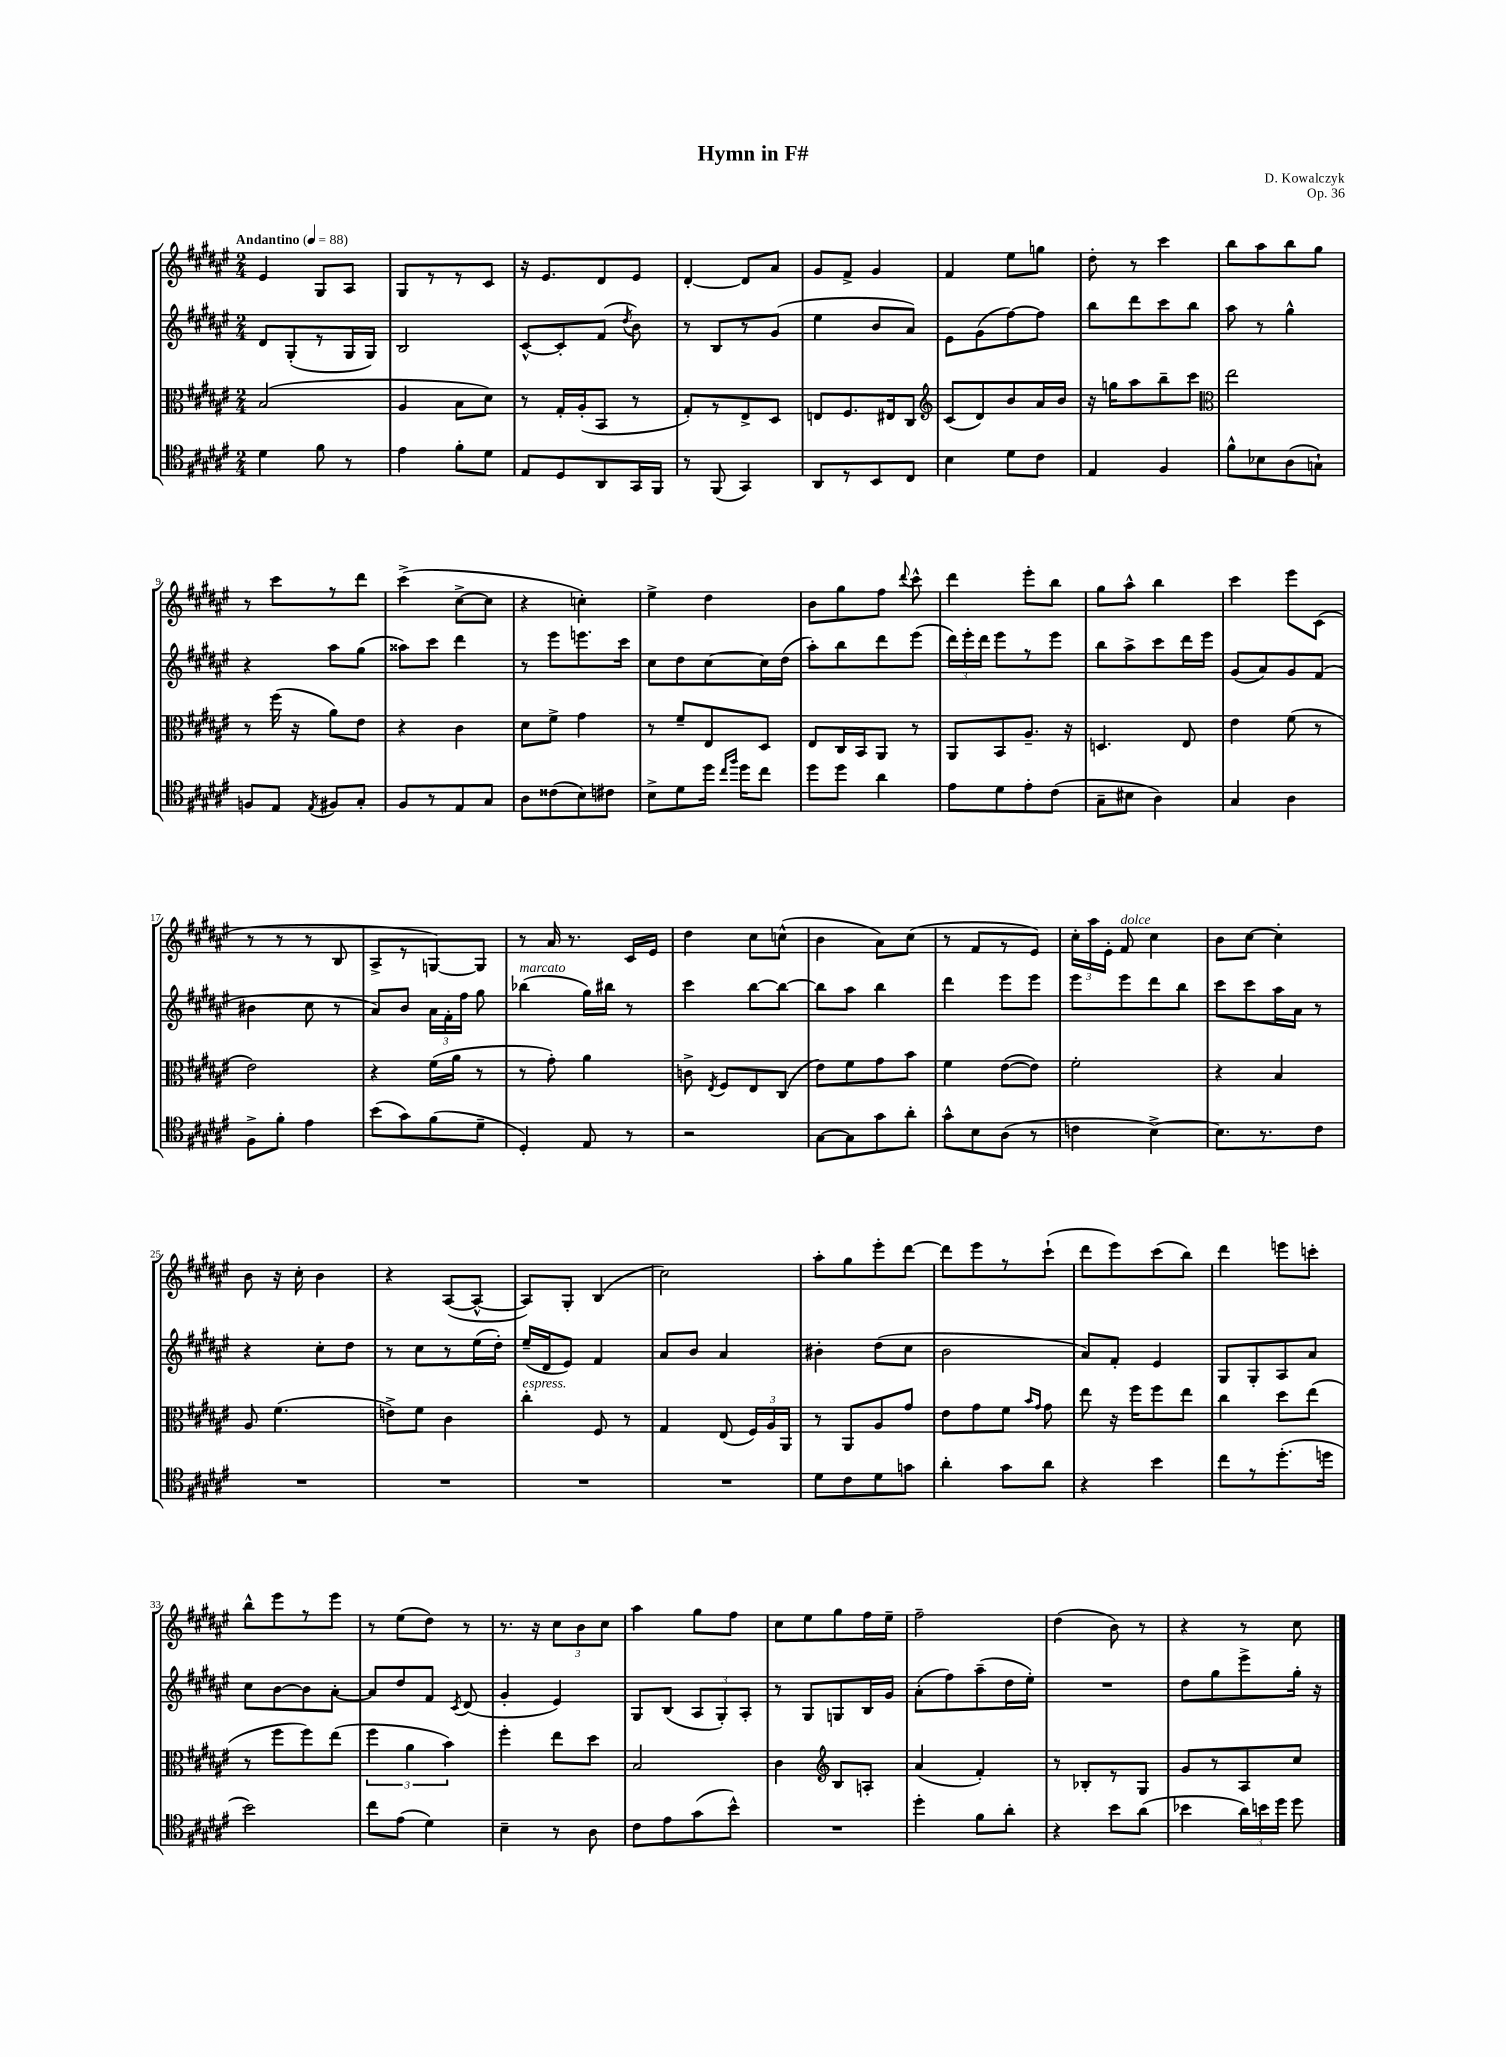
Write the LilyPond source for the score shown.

\header { title = "Hymn in F#" composer = "D. Kowalczyk" opus = "Op. 36" }
<<
\new StaffGroup <<
\new Staff = "s0" {
    \clef treble \key fis \major \numericTimeSignature \time 2/4 \tempo "Andantino" 4 = 88
    \autoBeamOff eis'4 gis8[ ais8] |
    gis8[ r8 r8 cis'8] |
    r16 eis'8.[ dis'8 eis'8] |
    dis'4~-. dis'8[ ais'8] |
    gis'8[ fis'8]-> gis'4 |
    fis'4 eis''8[ g''8] |
    dis''8-. r8 cis'''4 |
    b''8[ ais''8 b''8 gis''8] |
    r8 cis'''8[ r8 dis'''8] |
    cis'''4->( cis''8[~-> cis''8] |
    r4 c''4-.) |
    eis''4-> dis''4 |
    b'8[ gis''8 fis''8] \appoggiatura { dis'''8 } cis'''8-^ |
    dis'''4 eis'''8[-. b''8] |
    gis''8[ ais''8]-^ b''4 |
    cis'''4 eis'''8[ cis'8]( |
    r8 r8 r8 b8 |
    ais8[-> r8 g8~) g8] |
    r8 ais'16 r8. cis'16[ eis'16] |
    dis''4 cis''8[ c''8]-^( |
    b'4 ais'8[) cis''8]( |
    r8 fis'8[ r8 eis'8]) |
    \tuplet 3/2 { cis''16[-. ais''16 eis'16]-. } fis'8^\markup { \italic "dolce" } cis''4 |
    b'8[ cis''8]~ cis''4-. |
    b'8 r16 cis''16-. b'4 |
    r4 ais8[~( ais8]~-^ |
    ais8[) gis8]-. b4( |
    cis''2) |
    ais''8[-. gis''8 eis'''8-. dis'''8]~ |
    dis'''8[ eis'''8 r8 cis'''8]-!( |
    dis'''8[ eis'''8) cis'''8( b''8]) |
    dis'''4 e'''8[ c'''8]-. |
    b''8[-^ eis'''8 r8 eis'''8] |
    r8 eis''8[( dis''8]) r8 |
    r8. r16 \tuplet 3/2 { cis''8[ b'8 cis''8] } |
    ais''4 gis''8[ fis''8] |
    cis''8[ eis''8 gis''8 fis''16 eis''16]-- |
    fis''2-- |
    dis''4( b'8) r8 |
    r4 r8 cis''8 \bar "|." |
}
\new Staff = "s1" {
    \clef treble \key fis \major \numericTimeSignature \time 2/4
    \autoBeamOff dis'8[ gis8-.( r8 gis16 gis16]) |
    b2 |
    cis'8[~-^ cis'8-. fis'8]( \acciaccatura { dis''8 } b'8) |
    r8 b8[ r8 gis'8]( |
    eis''4 b'8[ ais'8]) |
    eis'8[ gis'8( fis''8~) fis''8] |
    b''8[ dis'''8 cis'''8 b''8] |
    ais''8 r8 gis''4-^ |
    r4 ais''8[ gis''8]( |
    aisis''8[) cis'''8] dis'''4 |
    r8 eis'''8[ e'''8. cis'''16] |
    cis''8[ dis''8 cis''8~ cis''16 dis''16]( |
    ais''8[-.) b''8 dis'''8 eis'''8]( |
    \tuplet 3/2 { dis'''16[) eis'''16-. dis'''16] } eis'''8[ r8 eis'''8] |
    b''8[ ais''8-> cis'''8 dis'''16 eis'''16] |
    gis'8[( ais'8) gis'8 fis'8]( |
    bis'4 cis''8 r8 |
    ais'8[) b'8] \tuplet 3/2 { ais'16[ fis'16-. fis''16] } gis''8 |
    bes''4^\markup { \italic "marcato" }( gis''16[) bis''16] r8 |
    cis'''4 b''8[~ b''8]~ |
    b''8[ ais''8] b''4 |
    dis'''4 eis'''8[ eis'''8] |
    eis'''8[ eis'''8 dis'''8 b''8] |
    cis'''8[ cis'''8 ais''16 ais'16] r8 |
    r4 cis''8[-. dis''8] |
    r8 cis''8[ r8 eis''16( dis''16]-.) |
    eis''16[--( dis'16 eis'8]) fis'4 |
    ais'8[ b'8] ais'4 |
    bis'4-. dis''8[( cis''8] |
    b'2 |
    ais'8[) fis'8]-. eis'4 |
    gis8[ gis8-. ais8 ais'8] |
    cis''8[ b'8~ b'8 ais'8]~-. |
    ais'8[ dis''8 fis'8] \acciaccatura { cis'8 } dis'8( |
    gis'4-. eis'4) |
    gis8[ b8]( \tuplet 3/2 { ais8[ gis8-.) ais8]-. } |
    r8 gis8[ g8 b16 gis'16] |
    ais'8[-.( fis''8) ais''8--( dis''16 eis''16]-.) |
    R2 |
    dis''8[ gis''8 eis'''8-> gis''16]-. r16 \bar "|." |
}
\new Staff = "s2" {
    \clef alto \key fis \major \numericTimeSignature \time 2/4
    \autoBeamOff b2( |
    ais4 b8[ dis'8]) |
    r8 gis16[-. ais16-.( b,8] r8 |
    gis8[-.) r8 eis8-> dis8] |
    e8[ fis8. eis16 cis8] |
    \clef treble cis'8[( dis'8) b'8 ais'16 b'16] |
    r16 g''16[ ais''8 b''8-- cis'''8] |
    \clef alto eis''2 |
    r8 fis''16( r16 ais'8[) eis'8] |
    r4 cis'4 |
    dis'8[ fis'8]-> gis'4 |
    r8 fis'8[-- eis8 dis8] |
    eis8[ cis16 b,16 ais,8] r8 |
    ais,8[ b,8 ais8.]-- r16 |
    d4. eis8 |
    eis'4 fis'8( r8 |
    eis'2) |
    r4 fis'16[( ais'16] r8 |
    r8 gis'8-.) ais'4 |
    c'8-> \acciaccatura { eis8 } fis8[ eis8 cis8]( |
    eis'8[) fis'8 gis'8 b'8] |
    fis'4 eis'8[~( eis'8]) |
    fis'2-. |
    r4 b4 |
    ais8 fis'4.( |
    e'8[->) fis'8] cis'4 |
    cis''4-.^\markup { \italic "espress." } fis8 r8 |
    gis4 eis8( \tuplet 3/2 { fis16[) ais16 ais,16] } |
    r8 ais,8[ ais8 gis'8] |
    eis'8[ gis'8 fis'8] \grace { b'16[ gis'16] } gis'8 |
    eis''8 r16 fis''16[ fis''8 eis''8] |
    cis''4 dis''8[ eis''8]( |
    r8 fis''8[ fis''8) eis''8]( |
    \tuplet 3/2 { fis''4 ais'4 b'4) } |
    fis''4-. eis''8[ dis''8] |
    b2 |
    cis'4 \clef treble b8[ a8]-. |
    ais'4( fis'4-.) |
    r8 bes8[-. r8 gis8] |
    gis'8[ r8 ais8 cis''8] \bar "|." |
}
\new Staff = "s3" {
    \clef tenor \key fis \major \numericTimeSignature \time 2/4
    \autoBeamOff dis'4 fis'8 r8 |
    eis'4 fis'8[-. dis'8] |
    eis8[ dis8 ais,8 gis,16 fis,16] |
    r8 fis,8( gis,4) |
    ais,8[ r8 b,8 cis8] |
    b4 dis'8[ cis'8] |
    eis4 fis4 |
    fis'8[-^ bes8 ais8( g8]-!) |
    f8[ eis8] \acciaccatura { eis8 } fis8[ gis8]-. |
    fis8[ r8 eis8 gis8] |
    ais8[ cisis'8( b8) cis'8] |
    b8[-> dis'8 dis''16] \grace { cis''16[ fis''16] } dis''16[ cis''8] |
    dis''8[ dis''8] ais'4 |
    eis'8[ dis'8 eis'8-. cis'8]( |
    gis8[-- bis8] ais4) |
    gis4 ais4 |
    fis8[-> fis'8]-. eis'4 |
    b'8[( gis'8) fis'8( dis'8]-- |
    dis4-.) eis8 r8 |
    r2 |
    gis8[~ gis8 gis'8 ais'8]-. |
    gis'8[-^ b8 ais8]( r8 |
    c'4 b4~->) |
    b8.[ r8. cis'8] |
    R2 |
    R2 |
    R2 |
    R2 |
    dis'8[ cis'8 dis'8 g'8] |
    ais'4-. gis'8[ ais'8] |
    r4 b'4 |
    cis''8[ r8 dis''8.-.( d''16] |
    b'2) |
    cis''8[ eis'8]( dis'4) |
    b4-- r8 ais8 |
    cis'8[ eis'8 gis'8( b'8]-^) |
    R2 |
    dis''4-. fis'8[ ais'8]-. |
    r4 b'8[ ais'8]( |
    bes'4 \tuplet 3/2 { ais'16[) b'16 dis''16] } dis''8 \bar "|." |
}
>>
>>
